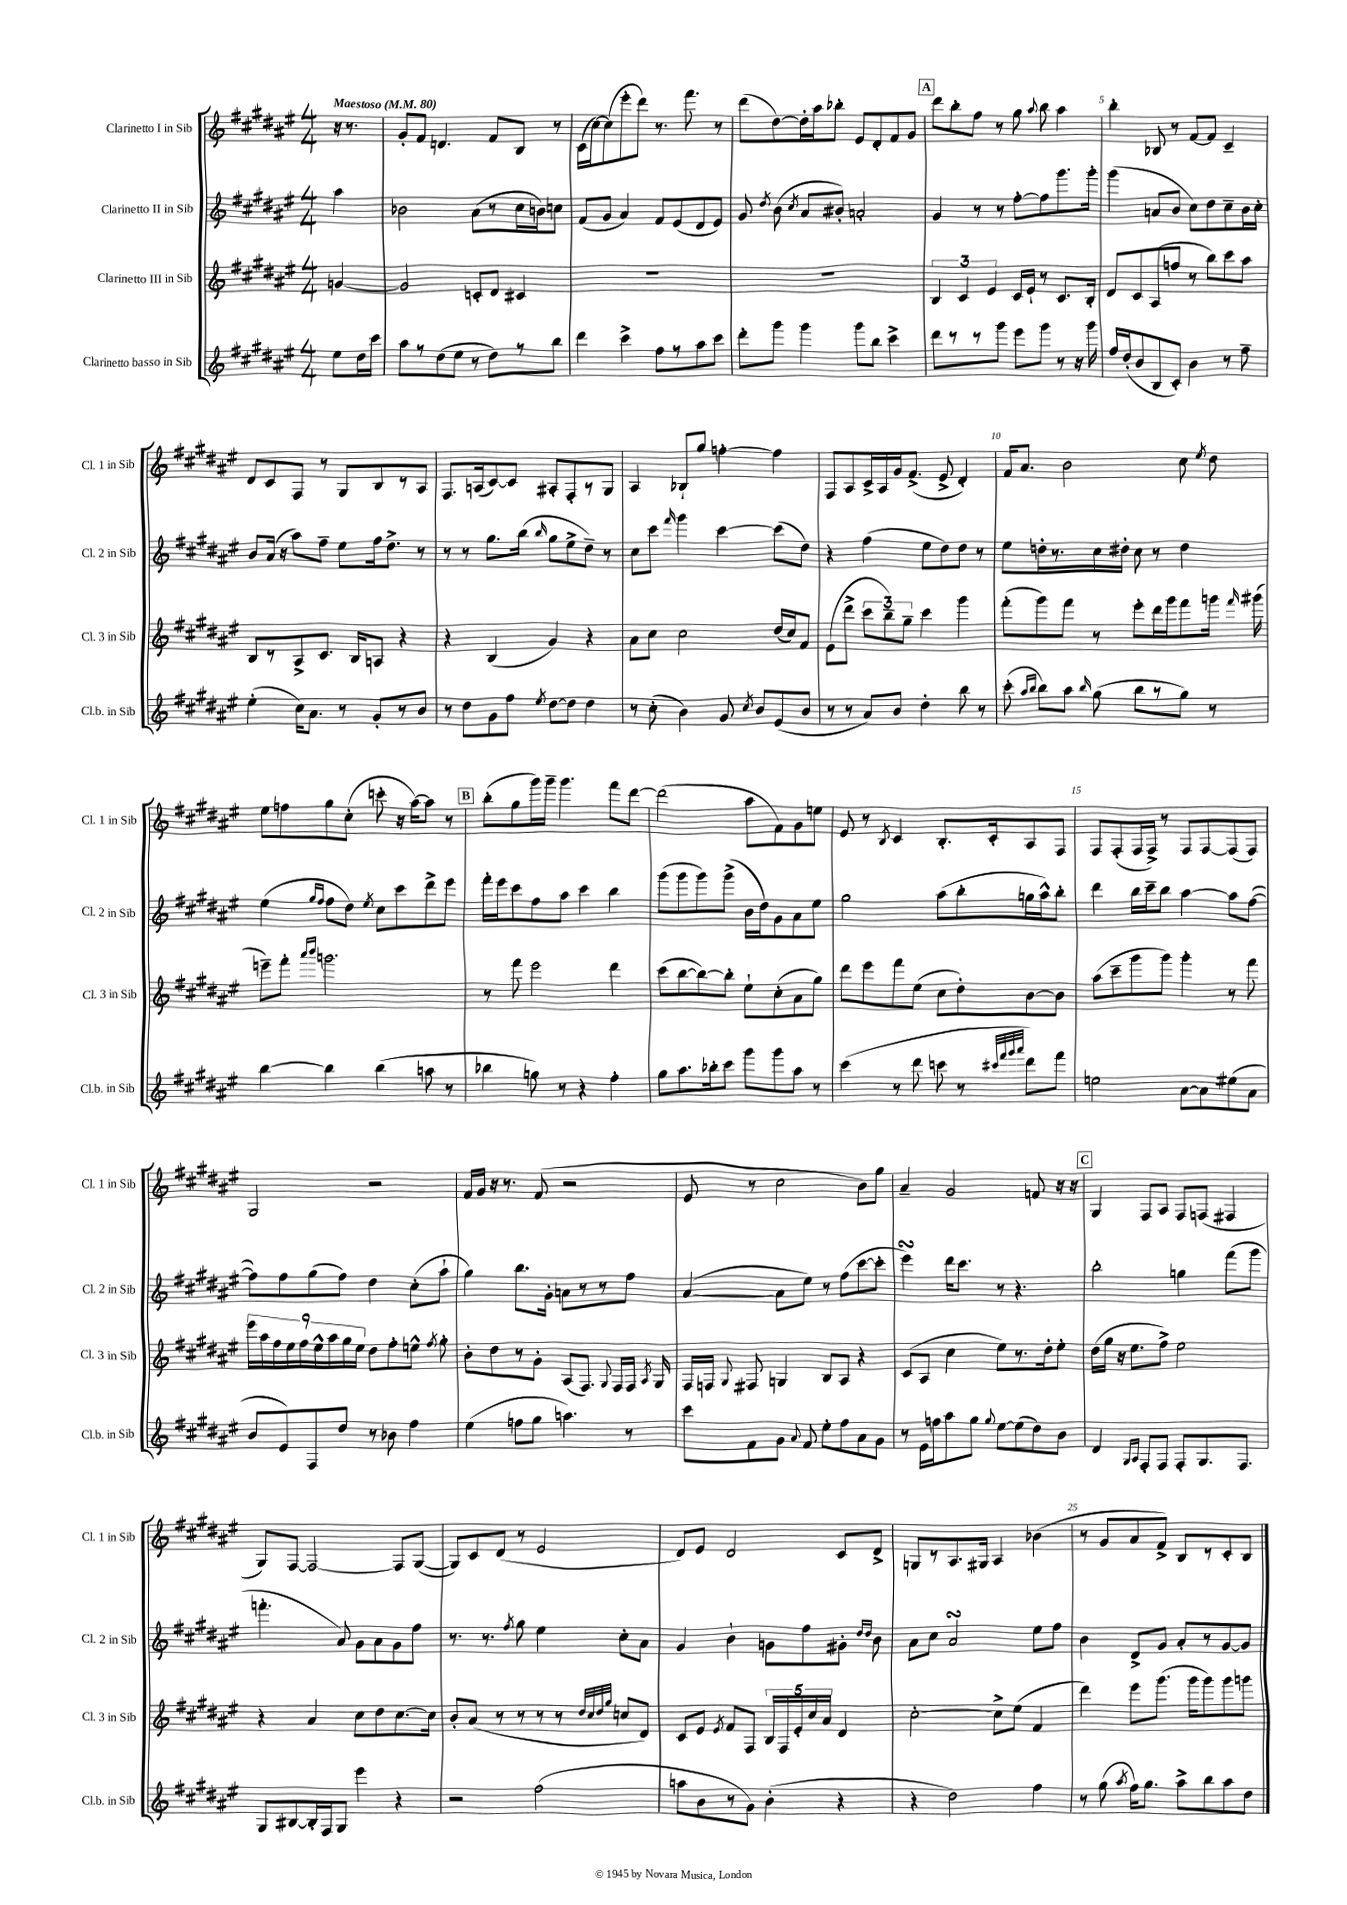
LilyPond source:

<<
\new StaffGroup <<
\new Staff = "s0" \with { instrumentName = "Clarinetto I in Sib" shortInstrumentName = "Cl. 1 in Sib" } {
    \clef treble \key fis \major \numericTimeSignature \time 4/4 \partial 4 \tempo "Maestoso" 4 = 80
    \autoBeamOff r16 r8. |
    gis'8[-. fis'8] d'4. fis'8[ b8] r8 |
    cis'16[( cis''16~) cis''8( eis'''8-. dis'''8]) r8. fis'''8. r8 |
    dis'''8[( dis''8~) dis''16-. ais''16 bes''8]-. eis'8[ dis'8-. fis'8 gis'8] |
    \mark \markup { \box "A" } dis'''8[ b''8-. fis''8] r8 gis''8 \appoggiatura { ais''8 } b''8 ais''4 |
    b''4-. bes8 r8 fis'8[~ fis'8] cis'4-- |
    dis'8[ cis'8 fis8] r8 gis8[ b8 r8 ais8] |
    fis8.[ a16( cis'8~) cis'8] ais8[-. fis8-. r8 gis8] |
    ais4 bes8[-! gis''8] f''4~-. f''4 |
    fis8[ ais8 cis'16-> ais16 gis'16 fis'8.]->( eis'8-> dis'4-.) |
    fis'16[ ais'8.] b'2 cis''8 \acciaccatura { eis''8 } dis''8 |
    eis''8[ f''8 gis''8 cis''8]-.( c'''8-. r16 ais''16[~) ais''8] r8 |
    \mark \markup { \box "B" } b''8[-.( gis''8 gis'''16) gis'''16]-- gis'''4. fis'''8[ dis'''8]~ |
    dis'''2( ais''8[ fis'8) gis'8 e''8] |
    eis'8 r8 \acciaccatura { b8 } cis'4 b8.[-. cis'16-. ais8 fis8] |
    fis8[ fis8-.( fis16 fis16]->) r8 fis8[ fis8~ fis8( fis8]) |
    gis2 r2 |
    fis'16[ gis'16] r16 r8. fis'8( r2 |
    eis'8 r8 cis''2 b'8[) gis''8] |
    ais'4-- gis'2 f'8 r16 r16 |
    \mark \markup { \box "C" } gis4 fis8[ ais8] fis8[ f8]( fis4 |
    gis8[) fis8]~ fis2~ fis8[ gis8]~( |
    gis8[) cis'8 dis'8]( r8 eis'2 |
    dis'8[) eis'8] dis'2 cis'8[ dis'8]-> |
    g8[ r8 ais8. gis16] ais4 bes'4( |
    r8 gis'8[ ais'8 fis'8]->) b8[ r8 cis'8-. b8] \bar "|." |
}
\new Staff = "s1" \with { instrumentName = "Clarinetto II in Sib" shortInstrumentName = "Cl. 2 in Sib" } {
    \clef treble \key fis \major \numericTimeSignature \time 4/4 \partial 4
    \autoBeamOff ais''4 |
    bes'2 ais'8[( r8 cis''16 b'16) c''8] |
    fis'8[( gis'8] ais'4) fis'8[ eis'8( dis'8 eis'8]) |
    gis'8 \acciaccatura { dis''8 } b'8( \acciaccatura { cis''8 } ais'8[ bis'8]-.) a'2-. |
    \mark \markup { \box "A" } gis'4 r8 r8 fis''8[~-. fis''8 gis'''8. gis'''16]-. |
    gis'''4( a'8[ b'8] cis''8[) dis''8 cis''8-- b'16 cis''16]-. |
    b'8[ ais'16]( r16 ais''8[) fis''8]-- eis''8[ fis''16 dis''8.]-> r8 |
    r8 r8 gis''8.[ b''16]( \grace { b''16 } gis''8[ eis''8-> dis''8]--) r8 |
    cis''8[ cis'''8] \grace { fis'''16 } gis'''4 cis'''4~ cis'''8[( dis''8]) |
    r4 fis''4( eis''8[ dis''8) dis''8] r8 |
    eis''8[ d''16-. r8. cis''16 dis''16]-. cis''8 r8 dis''4 |
    eis''4( \grace { gis''16[ fis''16] } fis''8[ dis''8]) \acciaccatura { eis''8 } cis''8[ cis'''8 dis'''8-> eis'''8] |
    \mark \markup { \box "B" } fis'''16[-. eis'''16 cis'''8 fis''8 ais''8] cis'''4 b''4 |
    gis'''8[( gis'''8 gis'''8) gis'''8]->( b'16[ dis''16) gis'8 ais'8 eis''8] |
    gis''2 ais''8[( b''8-. g''16 ais''16-^) b''8]-. |
    dis'''4 b''16[ cis'''16-- b''8] ais''4~ ais''8[ fis''8]~( |
    fis''8[) fis''8 gis''8( fis''8]) dis''4 cis''8[-.( ais''8]-! |
    gis''4) b''8.[ gis'16]-. a'8[ r8 r8 fis''8] |
    ais'4~( ais'8[ eis''8]) r8 fis''8[( cis'''8~ cis'''8]-. |
    eis'''4\turn) dis'''16[ cis'''8.] r8 r4. |
    \mark \markup { \box "C" } b''2-. g''4 fis'''8[( gis'''8] |
    f'''4.-. ais'8) gis'8[ ais'8 gis'8 fis''8] |
    r8. r8. \acciaccatura { fis''8 } gis''8 eis''4 cis''8[-. ais'8] |
    gis'4 b'4-! g'8[ fis''8 gis'8]-. \grace { dis''16[ dis''16] } b'8 |
    ais'8[ cis''8] ais'2\turn eis''8[ fis''8] |
    b'4 dis'8[-> gis'8] ais'8[-. r8 gis'8~ gis'8] \bar "|." |
}
\new Staff = "s2" \with { instrumentName = "Clarinetto III in Sib" shortInstrumentName = "Cl. 3 in Sib" } {
    \clef treble \key fis \major \numericTimeSignature \time 4/4 \partial 4
    \autoBeamOff g'4~ |
    g'2 c'8[-. dis'8] cis'4 |
    R1 |
    R1 |
    \mark \markup { \box "A" } \tuplet 3/2 { b4 cis'4 eis'4 } cis'16[ eis'16]-! r8 cis'8.[ b16]-. |
    dis'8[ cis'8 ais8( f''8] r8 b''8[) cis'''8 ais''8] |
    b8[ r8 ais8-> cis'8.] b16[ a8] r4 |
    r4 b4( gis'4) r4 |
    ais'8[ cis''8] cis''2 dis''16[( cis''16) fis'8] |
    eis'8[( dis'''8]-> \tuplet 3/2 { cis'''8[ b''8--) gis''8]-- } cis'''4 gis'''4 |
    fis'''8[-.( gis'''8) fis'''8] r8 eis'''8[-. dis'''16 gis'''16 fis'''8 g'''16] \grace { fis'''16 } gis'''16( |
    e'''8[--) fis'''8]-. \grace { ais'''16[ b'''16] } g'''2. |
    \mark \markup { \box "B" } r8 fis'''8 eis'''2 dis'''4 |
    cis'''8[( b''8~ b''8~) b''8]-. eis''8[-! cis''8-.( ais'8 gis''8]) |
    dis'''8[ eis'''8 fis'''8 eis''8]( cis''8[ dis''8-.) b'8~ b'8] |
    ais''8[( cis'''8-- gis'''8 gis'''8]) gis'''4-. r8 fis'''8 |
    \tuplet 9/8 { eis'''16[ ais''16 fis''16 eis''16 fis''16 eis''16-^ ais''16 gis''16 eis''16] } dis''8[ fis''8-. e''8]-^ \acciaccatura { fis''8 } gis''8-. |
    b'8[-. dis''8 r8 gis'8]-. ais8[( fis8.]) \appoggiatura { gis8 } fis16[ fis16] \acciaccatura { ais8 } gis16 |
    fis16[ f16] \appoggiatura { gis8 } fis8 g4 b8[ ais8] r4 |
    cis'8[( ais8] cis''4 eis''8[) r8. dis''16-. eis''8]-. |
    \mark \markup { \box "C" } dis''16[( gis''16] r16 eis''8.[ fis''8]->) eis''2 |
    r4 ais'4 cis''8[ dis''8 cis''8.~ cis''16] |
    b'8[-. ais'8]( r8 r8 r8 r8 \grace { dis''32[ cis''32 dis''32 gis''32] } c''8[ dis'8]) |
    cis'8[ eis'8] \acciaccatura { eis'8 } fis'8[ fis8] \tuplet 5/4 { b16[ fis16 eis'16-. cis''16 ais'16] } dis'4 |
    cis''2~-. cis''8[-> eis''8]( fis'4 |
    dis'''4) eis'''8[ gis'''8.]( gis'''16[ gis'''8) gis'''8 g'''8] \bar "|." |
}
\new Staff = "s3" \with { instrumentName = "Clarinetto basso in Sib" shortInstrumentName = "Cl.b. in Sib" } {
    \clef treble \key fis \major \numericTimeSignature \time 4/4 \partial 4
    \autoBeamOff eis''8[ dis''16 cis'''16] |
    ais''8[ r8 dis''8( eis''8] r8 dis''8[) r8 b''8] |
    dis'''4 cis'''4-> fis''8[ r8 ais''8 cis'''8] |
    dis'''8[-. gis'''8] gis'''4 gis'''8[ b''8] cis'''4-> |
    \mark \markup { \box "A" } dis'''8[ r8 r8 gis'''8] eis'''8[ gis'''8] r8 r16 gis'''16 |
    fis''16[ dis''16-.( b'8 b8 cis'8]-.) b'4 r8 fis''8-- |
    eis''4-.( cis''16[) ais'8.] r8 gis'8[-. r8 b'8] |
    r8 dis''8[ gis'8 fis''8] \acciaccatura { eis''8 } dis''8[~ dis''8] dis''4 |
    r8 cis''8-.( b'4) gis'8 \acciaccatura { cis''8 } b'8[ eis'8( b'8] |
    r8 r8 ais'8[) b'8] dis''4-. b''8 r8 |
    cis'''8-.( \grace { ais''16[ b''16] } b''8[) ais''8] \grace { b''16 } gis''8( b''8[ r8 gis''8]) r8 |
    b''4~ b''4 b''4( a''8 r8 |
    \mark \markup { \box "B" } bes''4 g''8) r8 r4 fis''4-. |
    gis''8[ ais''8. bes''16-. cis'''8] gis'''8[ gis'''8 ais''8] r8 |
    cis'''4( r8 dis'''8 c'''8 r8 \grace { cis'''32[ fis'''32 gis'''32 ais'''32] } dis'''8[) fis'''8] |
    e''2 ais'8[~ ais'8 eis''8( ais'8] |
    b'8[ eis'8) fis8 dis''8] r8 bes'8 fis''4 |
    eis''4( f''8[ gis''8] a''4.) r8 |
    cis'''8[ fis'8 gis'8] \appoggiatura { ais'8 } fis'8 eis''8[-. fis''8 ais'8 gis'8] |
    r8 eis'16[ f''16 ais''8 gis''8] \appoggiatura { gis''8 } eis''8[~ eis''8( dis''8) b'8] |
    \mark \markup { \box "C" } dis'4 \grace { gis16[ ais16] } fis8[-. fis8] fis8[-. gis8. fis8.] |
    gis8[ bis8~ bis16-. fis16 gis8] eis'''4 r4 |
    r2 fis''2( |
    a''8[ b'8 r8 gis'8]) b'4-.( r4 |
    r4 dis''2) fis''4 |
    r8 gis''8( \acciaccatura { ais''8 } fis''16[) gis''8.] ais''8[-> b''8 ais''8 dis''8] \bar "|." |
}
>>
>>
\layout { \context { \Score \override BarNumber.break-visibility = ##(#f #t #t) barNumberVisibility = #(every-nth-bar-number-visible 5) } }
